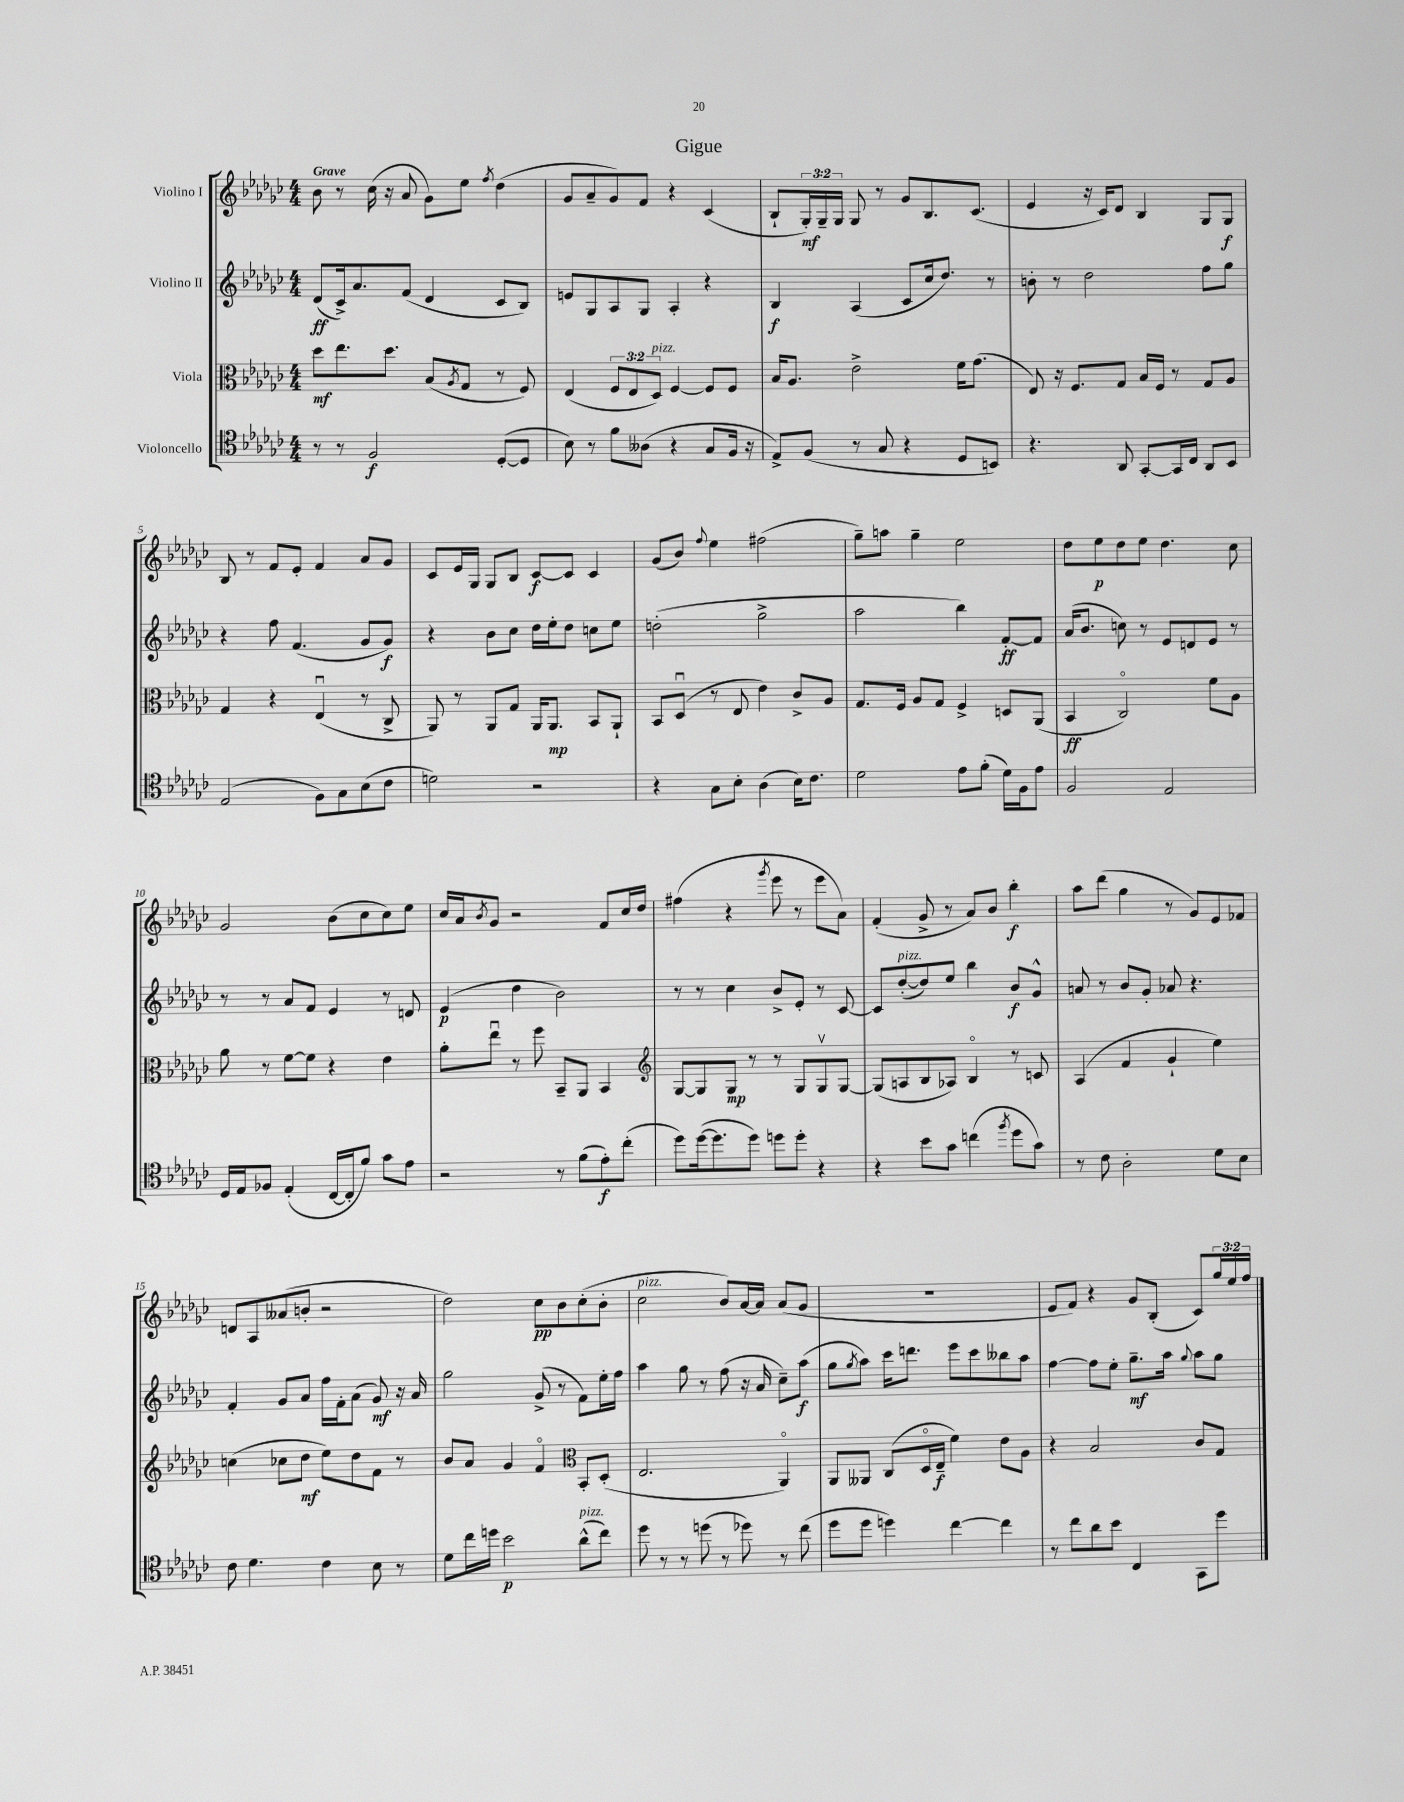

**kern	**kern	**kern	**kern
*staff4	*staff3	*staff2	*staff1
*clefC4	*clefC3	*clefG2	*clefG2
*k[b-e-a-d-g-c-]	*k[b-e-a-d-g-c-]	*k[b-e-a-d-g-c-]	*k[b-e-a-d-g-c-]
*M4/4	*M4/4	*M4/4	*M4/4
8r	8dd-	(8d-	8b-
8r	8.ee-	16c-^)	8r
.	.	8.a-	.
2F	.	.	(16cc-
.	8.dd-	.	16r
.	.	(8f	8a-
.	(8B-	4d-	8g-)
.	8qA-	.	.
.	8G-	.	8ee-
.	.	.	8qff
([8D-'	8r	8c-	(4dd-
8D-]	8F)	8B-)	.
=	=	=	=
8B-)	(4E-	8e	8g-
8r	.	8G-	8a-~
8f	12F	8A-	8g-)
.	12E-	.	.
(8A--	.	8G-	8f
.	12D-)	.	.
4r	[4F	4A-'	4r
8G-	8F]	4r	(4c-
16F	8F	.	.
16r	.	.	.
=	=	=	=
8E-^)	16B-	4B-	8B-`
.	8.A-	.	.
(8F	.	.	24G-')
.	.	.	24G-~
.	.	.	24G-
8r	2e-^	(4A-	8G-
8G-	.	.	8r
4r	.	8c-	8g-
.	.	16cc-	8.B-
.	.	8.dd-)	.
8D-	16f	.	.
.	(8.g-	.	(8.c-
8BB)	.	8r	.
=	=	=	=
4.r	8E-)	8b'	4e-
.	16r	8r	.
.	8.F	.	.
.	.	2dd-	16r
.	.	.	16c-)
8AA-	8G-	.	8d-
[8GG-'	16B-	.	4B-
.	16F	.	.
16GG-]	8r	.	.
16C-	.	.	.
8AA-	8G-	8ff	8G-
8BB-	8A-	8gg-	8G-
=	=	=	=
(2E-	4G-	4r	8B-
.	.	.	8r
.	4r	8ff	8f
.	.	(4.f	8e-'
8F)	(4E-u	.	4f
8G-	.	.	.
(8B-	8r	8g-	8a-
8c-	8C-^	8g-)	8g-
=	=	=	=
2d)	8AA-)	4r	8c-
.	8r	.	16e-
.	.	.	16G-
.	8AA-	8b-	8G-
.	8G-	8cc-	8B-
2r	16AA-	16dd-	[8c-
.	8.AA-	16ee-'	.
.	.	8dd-	8c-]
.	8BB-	8cc	4c-
.	8AA-`	8ee-	.
=	=	=	=
4r	8BB-	(2dd'	(8g-
.	(8D-u	.	8b-)
.	.	.	8qqff
8G-	8r	.	4ee-
8B-'	8E-	.	.
(4A-	4e-)	2gg-^	(2ff#
16B-)	8c-^	.	.
8.c-	.	.	.
.	8A-	.	.
=	=	=	=
2d-	8.G-	2aa-	8gg-~)
.	.	.	8aa
.	16F	.	.
.	8A-	.	4gg-~
.	8G-	.	.
8e-	4F^	4bb-)	2ee-
(8f'	.	.	.
16d-)	8D	[8f'	.
16F	.	.	.
8e-	(8AA-	8f]	.
=	=	=	=
2F	4BB-	(16a-	8dd-
.	.	8.b-	.
.	.	.	8ee-
.	2C-o)	8cc)	8dd-
.	.	8r	8ee-
2E-	.	8e-	4.dd-
.	.	8d	.
.	8f	8e-	.
.	8A-	8r	8cc-
=	=	=	=
16D-	8a-	8r	2g-
16E-	.	.	.
8F-	8r	8r	.
(4E-'	[8f	8a-	.
.	8f]	8f	.
[16C-	4r	4e-	(8b-
16C-']	.	.	.
8f)	.	.	8cc-
8g-	4e-	8r	8cc-)
8e-	.	8d	8ee-
=	=	=	=
2r	8a-'	(4e-	16cc-
.	.	.	16a-
.	.	.	8qb-
.	8ee-u	.	8g-
.	8r	4dd-	2r
.	8ff	.	.
8r	8BB-~	2b-)	.
(8f	8AA-	.	.
8e-')	4BB-	.	8f
(8cc-'	.	.	16cc-
.	.	.	16dd-
=	=	=	=
*	*clefG2	*	*
8dd-)	[8G-	8r	(4ff#
([16dd-	8G-]	8r	.
8.dd-]	.	.	.
.	8G-	4cc-	4r
8dd-)	8r	.	.
.	.	.	8qggg-
8dd	8r	8b-^	8eee-
8dd'	8G-	8e-'	8r
4r	8G-v	8r	8eee-
.	[8G-	[8c-	8a-)
=	=	=	=
4r	(8G-]	8c-]	(4f'
.	8A	([8dd-'	.
8b-	8B-	8dd-])	8g-^
8g-	8A-)	8ee-	8r
(4cc	4B-o	4bb-	8a-)
.	.	.	8b-
8qff	.	.	.
8dd-	8r	8b-	4bb-'
8g-)	8c	8g-^^	.
=	=	=	=
8r	(4A-	8a	8aa-
8c-	.	8r	(8ddd-
2A-'	4f	8b-	4gg-
.	.	8g-'	.
.	4g-`	8a-	8r
.	.	4.r	8g-)
8d-	4ee-)	.	8e-
8B-	.	.	8f-
=	=	=	=
8c-	(4cc	4f'	8d
4.d-	.	.	8A-
.	8cc-	8g-	(8a--
.	8dd-	8a-	8b'
4c-	8ee-)	16ff	2r
.	.	16f'	.
.	8dd-	(8a-	.
8B-	8f	8g-)	.
8r	8r	16r	.
.	.	16a-	.
=	=	=	=
8d-	8b-	2gg-	2dd-)
16cc-	8a-	.	.
16dd	.	.	.
2b-	4g-	.	.
.	4fo	(8g-^	8cc-
.	.	8r	8b-
*	*clefC3	*	*
(8a-^^	8BB-'	8f)	(8cc-'
8cc-)	(8D-'	16ee-'	8b-'
.	.	16ff	.
=	=	=	=
8dd-	2.E-	4aa-	2cc-
8r	.	.	.
8r	.	8gg-	.
(8dd	.	8r	.
8r	.	(8ff	8b-)
8dd-)	.	16r	[16a-
.	.	16a-	16a-]
8r	4AA-o)	8cc-~)	(8a-
(8cc-	.	(8aa-	8g-
=	=	=	=
8dd-	8AA-	8gg-	1r
.	.	8qgg-	.
8dd-	8AA--	8aa-)	.
4dd)	(8C-	16ccc-	.
.	.	8.ddd	.
.	16D-o	.	.
.	16E-~	.	.
[4cc-	4f)	8eee-	.
.	.	8ccc-	.
4cc-]	8e-	8bb--	.
.	8A-	8aa-	.
=	=	=	=
8r	4r	[4ff	8e-
8cc-	.	.	8f)
8a-	2B-	8ff]	4r
8b-	.	8ee-'	.
4C-	.	8.gg-~	8g-
.	.	.	(8B-'
.	.	16aa-	.
.	.	8qqgg-	.
8GG-	8c-	8aa-	8c-)
8dd-	8G-	8gg-	24gg-
.	.	.	24ee-
.	.	.	24ff
==	==	==	==
*-	*-	*-	*-
